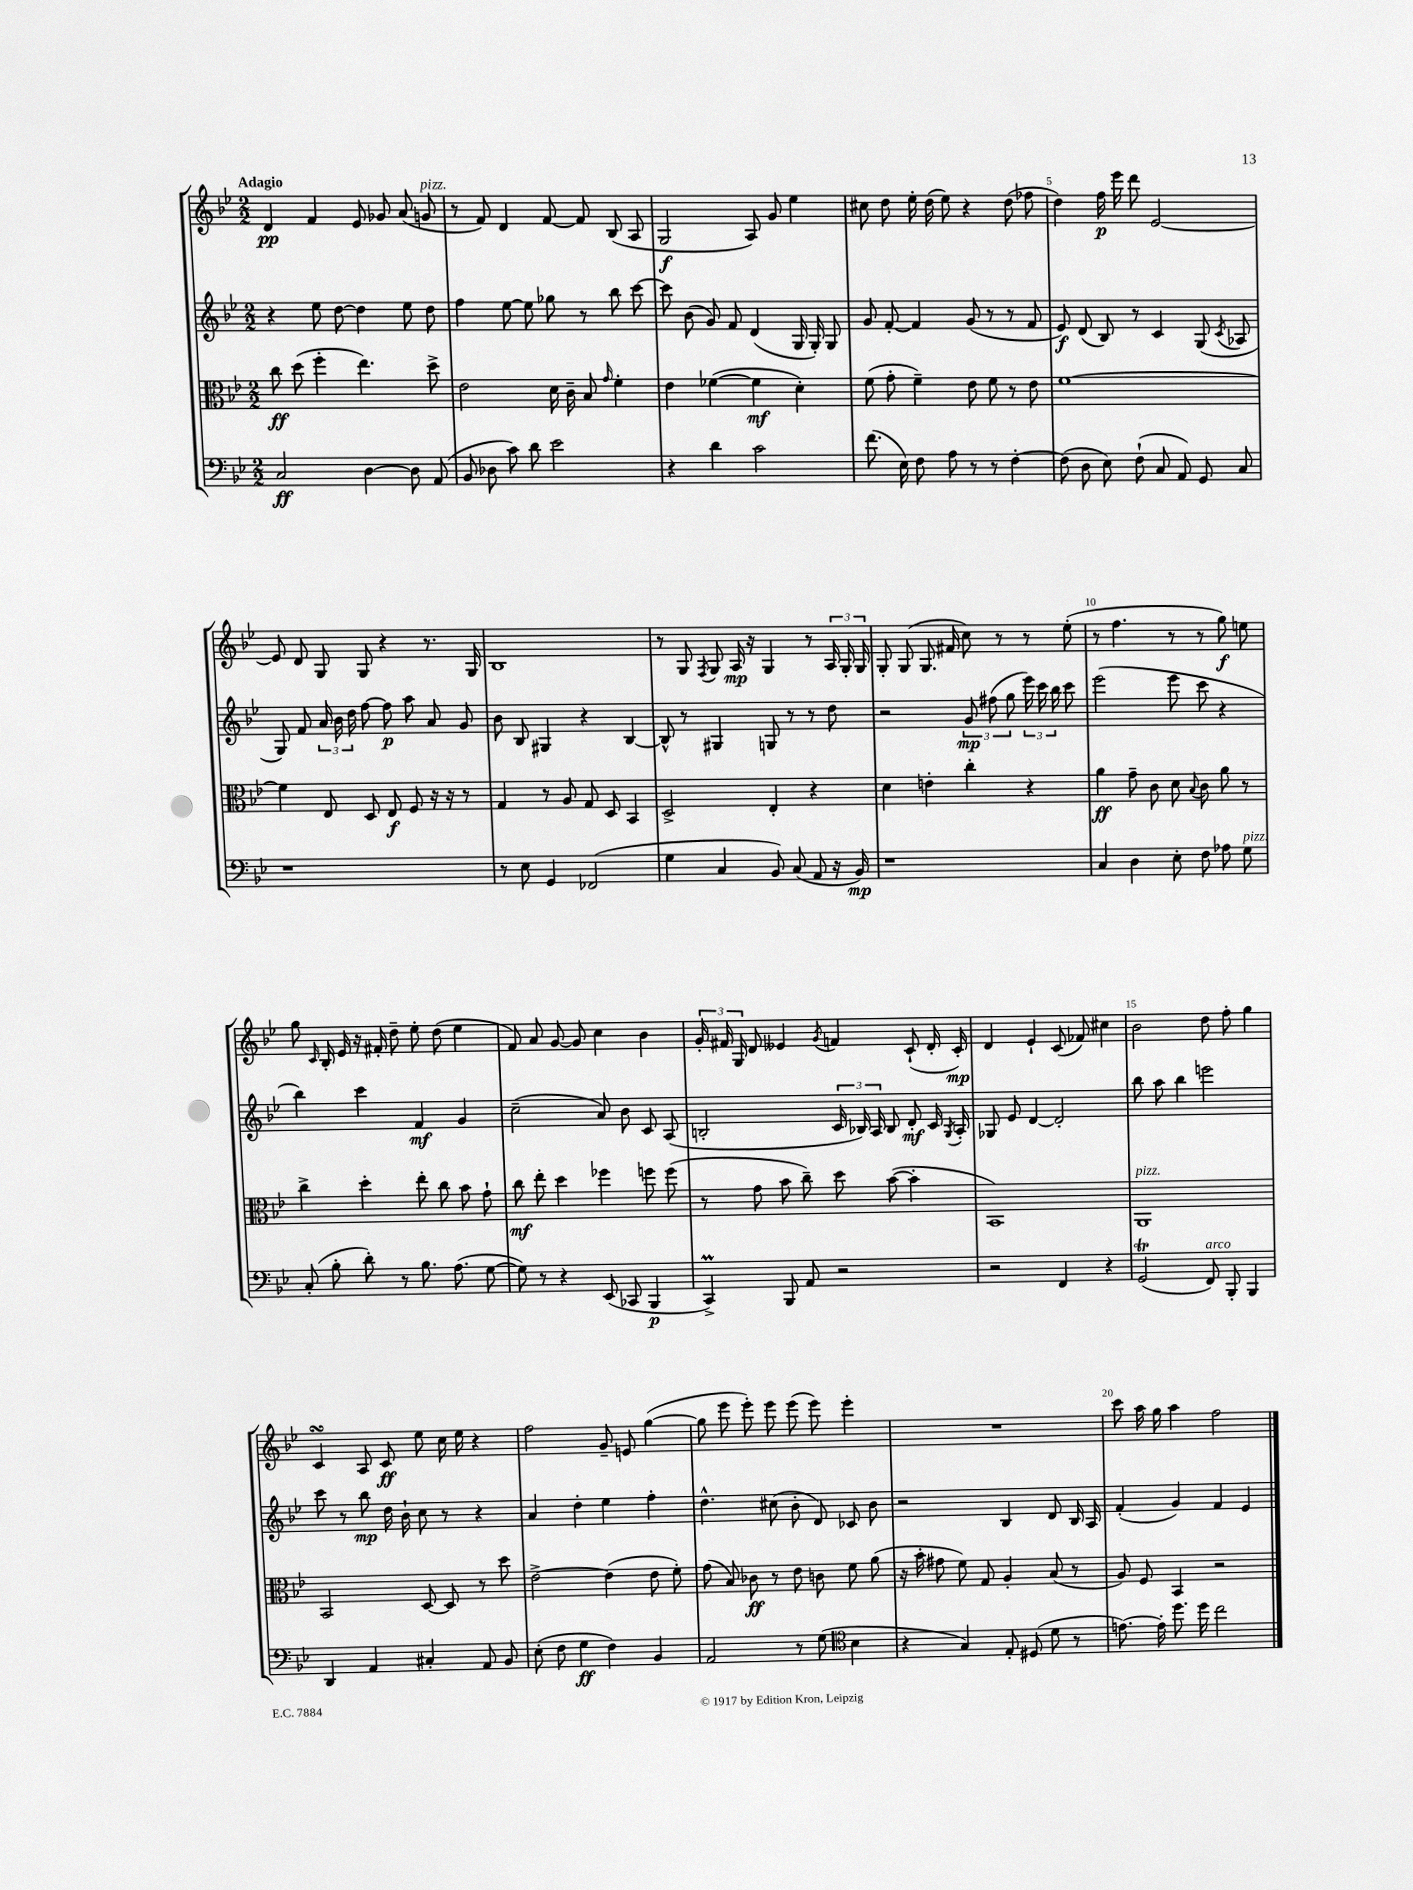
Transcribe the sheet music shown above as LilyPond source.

<<
\new StaffGroup <<
\new Staff = "s0" {
    \clef treble \key bes \major \numericTimeSignature \time 2/2 \tempo "Adagio"
    \autoBeamOff d'4\pp f'4 ees'8 ges'8 a'8( g'8^\markup { \italic "pizz." } |
    r8 f'8) d'4 f'8~ f'8 bes8( a8 |
    g2\f a8) g'8 ees''4 |
    cis''8 d''8 ees''16-. d''16( ees''8) r4 d''8( fes''8 |
    d''4) f''16\p ees'''16 d'''8 ees'2~ |
    ees'8 d'8 g8 g8 r4 r8. g16 |
    bes1 |
    r8 g8 \acciaccatura { f8 } g8 a16\mp r16 g4 r8 \tuplet 3/2 { a16 g16-. g16 } |
    g8-. g8( g8. fis'16 c''8) r8 r8 ees''8-.( |
    r8 f''4. r8 r8 g''8\f) e''8 |
    g''8 \grace { c'16 } bes16-. ees'16 r16 fis'16-. d''8-- ees''8-. d''8( ees''4 |
    f'8) a'8 g'8~ g'8 c''4 bes'4 |
    \tuplet 3/2 { g'16-. fis'16 g16 } d'8 eeses'4 \acciaccatura { g'8 } f'4 c'8-!( d'16-. c'16-.\mp) |
    d'4 ees'4-! c'8( fes'8) cis''4 |
    bes'2 d''8 f''8-. g''4 |
    c'4\turn a8 c'8\ff ees''8 c''16 ees''16 r4 |
    f''2 g'8-- e'8 g''4~( |
    g''8 ees'''8 ees'''8-.) ees'''8 ees'''8( ees'''8) ees'''4-. |
    R1 |
    c'''8 a''16 g''16 a''4 f''2 \bar "|." |
}
\new Staff = "s1" {
    \clef treble \key bes \major \numericTimeSignature \time 2/2
    \autoBeamOff r4 ees''8 d''8~ d''4 ees''8 d''8 |
    f''4 ees''8~ ees''8 ges''8 r8 bes''8 c'''8~ |
    c'''8 bes'8( g'8) f'8 d'4( g16 g16-.) g8 |
    g'8 f'8~-. f'4 g'8( r8 r8 f'8 |
    ees'8\f) d'8( bes8) r8 c'4 g8( \acciaccatura { c'8 } aes8 |
    g8) f'8 \tuplet 3/2 { a'16 bes'16 d''16 } f''8~ f''8\p a''8 a'8 g'8 |
    bes'8 bes8 gis4 r4 bes4~ |
    bes8-^ r8 gis4 g8 r8 r8 d''8 |
    r2 \tuplet 3/2 { g'8\mp fis''8( g''8 } \tuplet 3/2 { ees'''16) c'''16 bes''16 } c'''8 |
    ees'''2( ees'''8 c'''8 r4 |
    bes''4) c'''4 f'4\mf g'4 |
    c''2--( a'8) bes'8 c'8 a8( |
    b2-. \tuplet 3/2 { c'16 bes16) a16 } bes8 d'8-.\mf c'16 \acciaccatura { g8 } a16-. |
    ges8 ees'8 d'4~ d'2-. |
    bes''8 a''8 bes''4 e'''2 |
    c'''8 r8 bes''8\mp d''16 bes'16-! c''8 r8 r4 |
    a'4 d''4-. ees''4 f''4-. |
    d''4.-^ cis''8( bes'8-. d'8) ces'8 bes'8 |
    r2 bes4 d'8 bes16 a16 |
    f'4-.( g'4) f'4 ees'4 \bar "|." |
}
\new Staff = "s2" {
    \clef alto \key bes \major \numericTimeSignature \time 2/2
    \autoBeamOff c''8\ff d''8( f''4-. ees''4.) d''8-> |
    ees'2 d'16 c'16-- bes8 \grace { g'16 } f'4-. |
    ees'4 fes'4~( fes'4\mf d'4-.) |
    f'8( g'8-. f'4--) ees'8 f'8 r8 ees'8 |
    f'1~ |
    f'4 ees8 d8 ees8\f f8 r16 r16 r8 |
    g4 r8 a8 g8 d8 bes,4 |
    d2-> ees4-. r4 |
    d'4 e'4-. c''4-. r4 |
    a'4\ff g'8-- c'8 d'8 \appoggiatura { bes8 } c'8 a'8 r8 |
    c''4-> d''4-. ees''8-. c''8 bes'8 g'8-! |
    c''8\mf ees''8-. d''4 fes''4 f''8 f''8( |
    r8 g'8 bes'8 c''8--) d''8 bes'8~( bes'4-. |
    bes,1) |
    a,1^\markup { \italic "pizz." } |
    bes,2 d8~ d8 r8 d''8 |
    ees'2~-> ees'4( ees'8 f'8-.) |
    g'8( bes8) ces'8\ff r8 ees'8 c'8 f'8 a'8( |
    r16 bes'16-. gis'8 f'8) g8 a4-. bes8( r8 |
    a8) f8 bes,4 r2 \bar "|." |
}
\new Staff = "s3" {
    \clef bass \key bes \major \numericTimeSignature \time 2/2
    \autoBeamOff c2\ff d4~ d8 a,8( |
    bes,8 des8 c'8) d'8 ees'2 |
    r4 d'4 c'2 |
    f'8.( ees16) f8 a8 r8 r8 f4~-. |
    f8( d8 ees8) f8-!( c8 a,8) g,8 c8 |
    r1 |
    r8 ees8 g,4 fes,2( |
    g4 c4 bes,8) c8( a,8 r16 bes,16\mp) |
    r1 |
    c4 d4 ees8-. f8 aes8 g8^\markup { \italic "pizz." } |
    c8-.( bes8-. d'8-.) r8 bes8. a8.( g8~ |
    g8) r8 r4 ees,8( ces,8 bes,,4\p |
    c,4->\prall) bes,,8 a,8 r2 |
    r2 f,4 r4 |
    g,2\trill( f,8^\markup { \italic "arco" }) bes,,8-. bes,,4 |
    d,4 a,4 cis4-. a,8 bes,8 |
    ees8-.( f8 g4\ff f4) bes,4 |
    a,2 r8 g8( \clef tenor bes4 |
    r4 g4) ees8-. dis8( d'8 r8 |
    e'8.~) e'16-. d''8. d''16 c''2 \bar "|." |
}
>>
>>
\layout { \context { \Score \override BarNumber.break-visibility = ##(#f #t #t) barNumberVisibility = #(every-nth-bar-number-visible 5) } }
